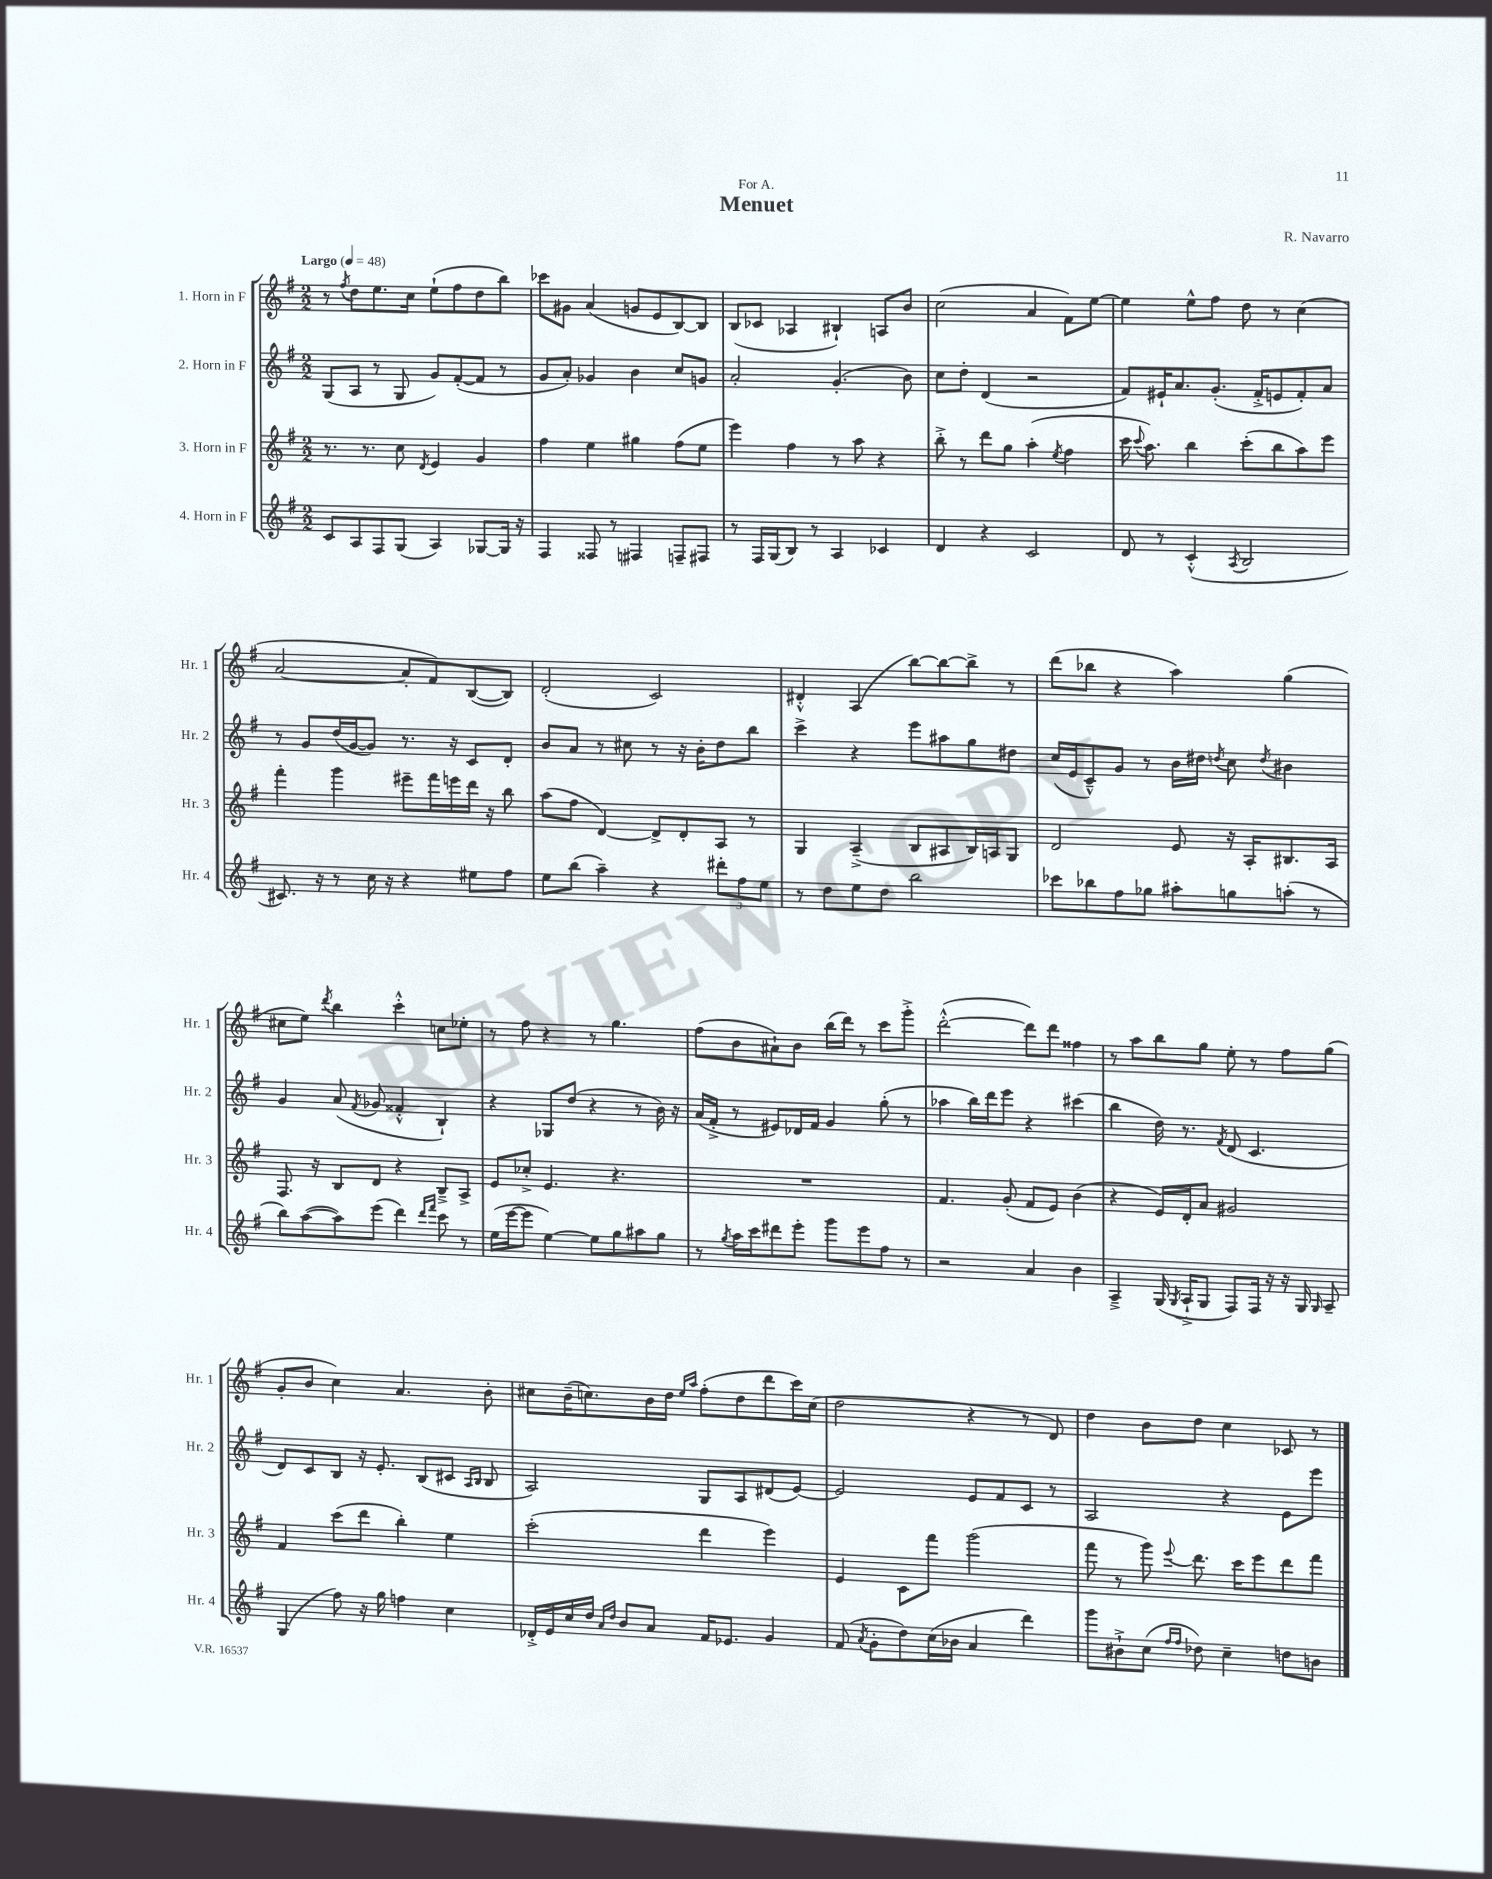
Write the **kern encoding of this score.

**kern	**kern	**kern	**kern
*part4	*part3	*part2	*part1
*staff4	*staff3	*staff2	*staff1
*I"4. Horn in F	*I"3. Horn in F	*I"2. Horn in F	*I"1. Horn in F
*I'Hr. 4	*I'Hr. 3	*I'Hr. 2	*I'Hr. 1
*clefG2	*clefG2	*clefG2	*clefG2
*k[f#]	*k[f#]	*k[f#]	*k[f#]
*M2/2	*M2/2	*M2/2	*M2/2
*MM48	*MM48	*MM48	*MM48
=1	=1	=1	=1
!	!	!	!LO:TX:a:B:t=Largo
8c/L	8.r	(8G/L	8r
.	.	.	8qff#/
8A/	.	8A/J	8dd\L
.	8.r	.	.
8F#/	.	8r	8.ee\
(8G/J	8cc\	8G/	.
.	.	.	16cc\Jk
.	8qd/	.	.
4A/)	4e/	8g/L)	(8ee`\L
.	.	([8f#'/	8ff#\
[8G-X/L	4g/	8f#/J]	8dd\
16G-/Jk]	.	8r	8bb\J)
16r	.	.	.
=2	=2	=2	=2
4F#/	4ff#\	8g/L	8ccc-X\L
.	.	8a'/J)	8g#X\J
8F##X/	4ee\	4g-X/	(4a/
8r	.	.	.
4F#X/	4gg#X\	4b\	8gn/L
.	.	.	8e/
8Fn~/L	(8ff#\L	8cc/L	[8B/)
8F#X/J	8ee\J	8gn/J	8B/J]
=3	=3	=3	=3
8r	4eee\)	2a'/	(8B/L
16F#/LL	.	.	8c-X/J
(16G/J	.	.	.
8B/J)	4ff#\	.	4A-X/
8r	.	.	.
4A/	8r	(4.g'/	4B#X`/)
.	8aa\	.	.
4c-X/	4r	.	8An/L
.	.	8b\)	8b/J
=4	=4	=4	=4
4d/	8bb'^\	8cc\L	(2cc\
.	8r	8dd'\J	.
4r	8ddd\L	(4d/	.
.	8gg\J	.	.
2c/	(4aa'\	2r	4a/
.	8qee/	.	.
.	4ff#\	.	8f#\L)
.	.	.	[8ee\J
=5	=5	=5	=5
8d/	16ccc\	8f#/L)	4ee\]
.	8qqccc/	.	.
.	8.aa\)	.	.
8r	.	16e#X`/K	.
.	.	8.a/	.
(4c'^^/	4bb\	.	8ee^^\L
.	.	(8.g'/J	8ff#\J
8qA/	.	.	.
2B/	(8ccc'\L	.	8dd\
.	.	16f#'^/KL	.
.	8bb\	8en/	8r
.	8aa\)	8f#'/)	(4cc\
.	8eee\J	8a/J	.
!!LO:LB:g=z
=6	=6	=6	=6
8.c#X/)	4fff#'\	8r	[2a/
.	.	8g/L	.
16r	.	.	.
8r	4ggg\	(16dd/L	.
.	.	[16g/J	.
16cc\	.	8g/J])	.
16r	.	.	.
4r	8eee#X~\L	8.r	8a'/L]
.	16fff#\L	.	8f#/)
.	16eeen\	16r	.
8ee#X\L	16ddd\JJ	8c/L	([8B/
.	16r	.	.
8ff#\J	8bb\	8d'/J	8B/J])
=7	=7	=7	=7
8ee\L	(8aa\L	8b/L	(2d'/
(8bb\J	8ff#\J	8a/J	.
4aa~\)	[4d/)	8r	.
.	.	8cc#X\	.
4r	8d^/L]	8r	2c/)
.	8d'/	16r	.
.	.	16b'\KL	.
12ddd#X'\L	8A/J	8dd\	.
12ff#\	.	.	.
.	8r	8bb\J	.
12ee\J	.	.	.
=8	=8	=8	=8
8r	4G/	4ccc^\	4d#X'^^/
8dd\L	.	.	.
8ee\	(4A~^/	4r	(4A/
8dd\J	.	.	.
2bb\	8B/L	8eee\L	[8bb\L)
.	8A#X/	8aa#X\	8bb\_
.	16B/L)	8gg\	8bb^\J]
.	16An/J	.	.
.	8G/J	8dd#X\J	8r
=9	=9	=9	=9
8ccc-X\L	2d/	(16cc/LL	(8ddd\L
.	.	16e/J	.
8bb-X\	.	8c~^^/)	8bb-X\J
8ff#\	.	8g/J	4r
8gg-X\J	.	8r	.
8aa#X'\L	8e/	16b\LL	4aa\)
.	.	16dd#X\JJ	.
.	.	8qddn/	.
8ggn\	16r	8cc\	.
.	16A'/KL	.	.
.	.	8qdd/	.
(8aan'\J	8.B#X/	4b#X\	(4gg\
8r	.	.	.
.	16A/Jk	.	.
!!LO:LB:g=z
=10	=10	=10	=10
8bb\L)	8.F#/	4g/	8cc#X\L
([8aa\	.	.	8ee\J)
.	16r	.	.
.	.	.	8qddd/
8aa\])	8B/L	(8a/	4bb\
.	.	8qf#/	.
(8eee\J	8d/J	8g-X/	.
4ddd\)	4r	4f##X'^^/	4ccc'^^\
16qqddd/LL	.	.	.
16qqfff#/JJ	.	.	.
8ccc\	8B~^/L	4B`/)	8ccn\L
8r	8A^/J	.	8ee-X'\J
=11	=11	=11	=11
(16ee\LL	8e/L	4r	8r
[16eee\J	.	.	.
8eee\J]	8cc-X'^/J	.	8ff#\
[4ee\)	4.e/	8G-X/L	4r
.	.	(8dd/J	.
8ee\L]	.	4r	8r
8gg\	4.r	.	4.gg\
8aa#X\	.	8r	.
8gg\J	.	16b\)	.
.	.	16r	.
=12	=12	=12	=12
8r	1r	(16a/LL	(8ff#\L
.	.	16f#'^/JJ	.
8qgg/	.	.	.
16aa\LL	.	8r	8b\
16ccc\J	.	.	.
8ddd#X\	.	8e#X/L)	8a#X`\)
8eee'\J	.	16d-X/L	8b\J
.	.	16f#/JJ	.
8ggg\L	.	4g/	(16bb\LL
.	.	.	16ddd\JJ)
8eee\	.	.	8r
8ff#\J	.	(8gg'\	8ccc\L
8r	.	8r	8ggg'^\J
=13	=13	=13	=13
2r	4.f#/	4aa-X\	([2ddd'^^\
.	.	16bb\LL)	.
.	.	16ddd\J	.
.	(8g'/	8eee\J	.
4a/	8f#/L	4r	8ddd\L])
.	8e/J)	.	8ddd\J
4b\	(4b\	(4ccc#X\	4ff##X\
=14	=14	=14	=14
4A~^/	4r	4bb\	8r
.	.	.	8aa\L
(16G/	16e/LL)	16dd\)	8bb\
8qG/	.	.	.
16A`^/KL	16d'/J	8.r	.
8G/J	8a/J	.	8gg\J
.	.	8qf#/	.
8F#/L)	2g#X/	(8d/	8ee'\
16F#/Jk	.	4.c/	8r
16r	.	.	.
16r	.	.	8ff#\L
16G/	.	.	.
16qqG/	.	.	.
8A~/	.	.	(8gg\J
!!LO:LB:g=z
=15	=15	=15	=15
(4G/	4f#/	8d/L)	8g'/L
.	.	8c/	8b/J
8ff#\)	(8ccc\L	8B/J	4cc\)
16r	8ddd\J	16r	.
16gg\	.	8.e'/	.
4ffn\	4bb'\)	.	4.a/
.	.	(8B/L	.
4cc\	4ee\	8c#X/J	.
.	.	16qqA/LL	.
.	.	16qqB/JJ	.
.	.	8B/	8b'\
=16	=16	=16	=16
16d-X'^/LL	(2ccc'\	2A/)	8cc#X\L
16e/	.	.	.
16cc/	.	.	(16b~\K
16dd/JJ	.	.	8.ccn\)
16qqa/LL	.	.	.
16qqdd/JJ	.	.	.
8b/L	.	.	.
8a/J	.	.	16b\L
.	.	.	16dd\JJ
.	.	.	16qqee/LL
.	.	.	16qqaa/JJ
16f#/KL	4ddd\	8G/L	(8ff#'\L
8.e-X/J	.	.	.
.	.	8A/	8dd\
4g/	4eee\)	(8d#X/	8ddd\
.	.	[8e/J)	16ccc\L)
.	.	.	(16cc\JJ
=17	=17	=17	=17
(8f#/	4e/	2e/]	2dd\
8qa/	.	.	.
8g'\L	.	.	.
8dd\)	8c\L	.	.
(16cc\L	8fff#\J	.	.
16b-X\JJ	.	.	.
4a/	(2ggg\	8e/L	4r
.	.	8f#/	.
4ddd\)	.	8c/J	8r
.	.	8r	8d/)
=18	=18	=18	=18
8ggg\L	8fff#\	2A/	4dd\
8b#X`^\	8r	.	.
(8cc\J	8ggg\)	.	8b\L
16qqff#/LL	.	.	.
16qqff#/JJ	8qqeee/	.	.
8dd-X\)	8.ddd\	.	8dd\J
4cc~\	.	4r	4cc\
.	16ccc\KL	.	.
.	8eee\	.	.
8ddn\L	8ddd\	8e\L	8c-X/
8bn\J	8fff#\J	8eee\J	8r
==	==	==	==
*-	*-	*-	*-
